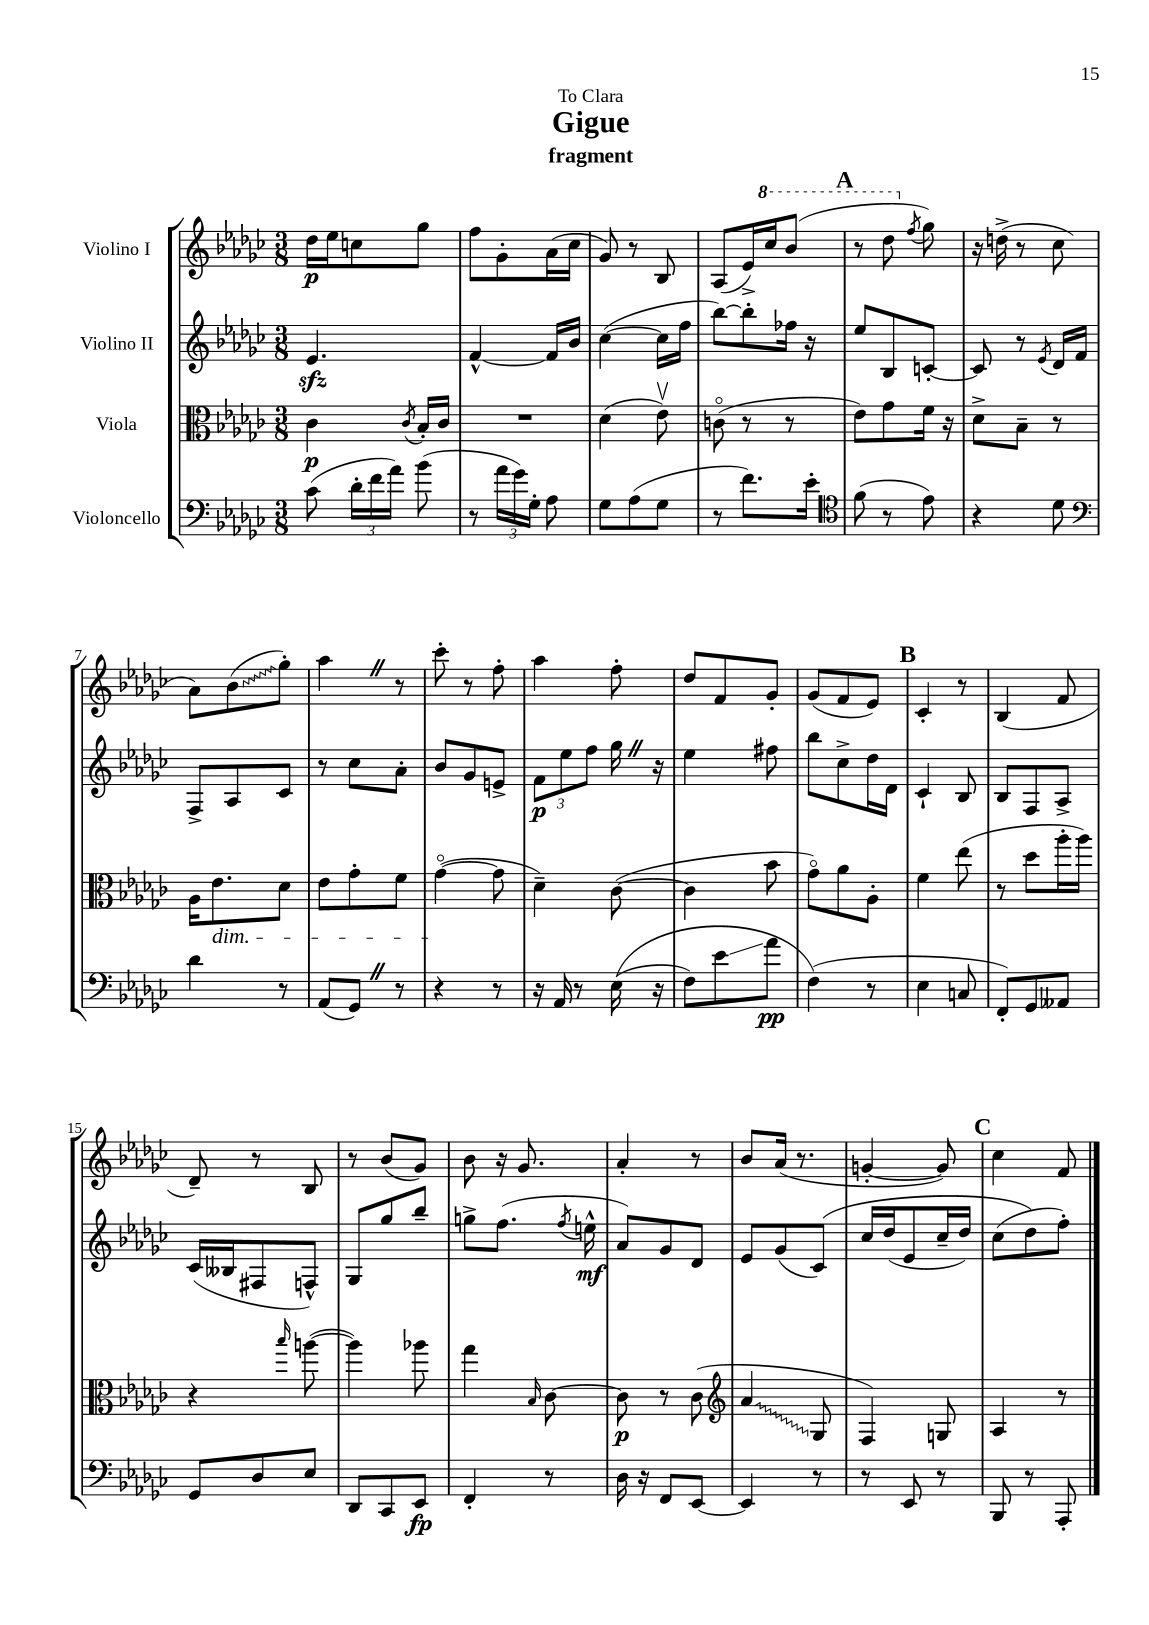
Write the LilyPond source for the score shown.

\header { title = "Gigue" subtitle = "fragment" dedication = "To Clara" }
<<
\new StaffGroup <<
\new Staff = "s0" \with { instrumentName = "Violino I" } {
    \clef treble \key ges \major \numericTimeSignature \time 3/8
    \autoBeamOff des''16[\p ees''16 c''8 ges''8] |
    f''8[ ges'8-. aes'16( ces''16] |
    ges'8) r8 bes8 |
    aes8[( ees'16->) \ottava #1 ces'''16 bes''8]( |
    \mark \markup { \bold "A" } r8 des'''8 \ottava #0 \acciaccatura { f''8 } ges''8) |
    r16 d''16->( r8 ces''8 |
    aes'8[) \once \override Glissando.style = #'zigzag bes'8\glissando( ges''8]-.) |
    aes''4 \once \override BreathingSign.text = \markup { \musicglyph "scripts.caesura.straight" } \breathe r8 |
    ces'''8-. r8 f''8-. |
    aes''4 f''8-. |
    des''8[ f'8 ges'8]-. |
    ges'8[( f'8 ees'8]) |
    \mark \markup { \bold "B" } ces'4-. r8 |
    bes4( f'8 |
    des'8--) r8 bes8 |
    r8 bes'8[( ges'8]) |
    bes'8 r16 ges'8. |
    aes'4-. r8 |
    bes'8[ aes'16]( r8. |
    g'4~-. g'8) |
    \mark \markup { \bold "C" } ces''4 f'8 \bar "|." |
}
\new Staff = "s1" \with { instrumentName = "Violino II" } {
    \clef treble \key ges \major \numericTimeSignature \time 3/8
    \autoBeamOff ees'4.\sfz |
    f'4~-^ f'16[ bes'16] |
    ces''4~( ces''16[ f''16] |
    bes''8[~) bes''8-. fes''16] r16 |
    \mark \markup { \bold "A" } ees''8[ bes8 c'8]~-. |
    c'8 r8 \acciaccatura { ees'8 } des'16[ f'16] |
    f8[-> aes8 ces'8] |
    r8 ces''8[ aes'8]-. |
    bes'8[ ges'8 e'8]-> |
    \tuplet 3/2 { f'8[\p ees''8 f''8] } ges''16 \once \override BreathingSign.text = \markup { \musicglyph "scripts.caesura.straight" } \breathe r16 |
    ees''4 fis''8 |
    bes''8[ ces''8-> des''16 des'16] |
    \mark \markup { \bold "B" } ces'4-! bes8 |
    bes8[ f8 aes8]-> |
    ces'16[( beses16 fis8 f8]-^) |
    ges8[ ges''8 bes''8]-- |
    g''8[-> f''8.]( \acciaccatura { f''8 } e''16-^\mf |
    aes'8[) ges'8 des'8] |
    ees'8[ ges'8( ces'8])\( |
    ces''16[ des''16( ees'8 ces''16-- des''16]) |
    \mark \markup { \bold "C" } ces''8[( des''8\) f''8]-.) \bar "|." |
}
\new Staff = "s2" \with { instrumentName = "Viola" } {
    \clef alto \key ges \major \numericTimeSignature \time 3/8
    \autoBeamOff ces'4\p \acciaccatura { ces'8 } bes16[-. ces'16] |
    R4. |
    des'4( ees'8\upbow) |
    c'8\flageolet( r8 r8 |
    \mark \markup { \bold "A" } ees'8[) ges'8 f'16] r16 |
    des'8[-> bes8]-- r8 |
    aes16[ ees'8.\dim des'8] |
    ees'8[ ges'8-. f'8] |
    ges'4~\flageolet\!( ges'8 |
    des'4--) ces'8~( |
    ces'4 bes'8 |
    ges'8[\flageolet) aes'8 aes8]-. |
    \mark \markup { \bold "B" } f'4 ees''8( |
    r8 des''8[ aes''16-. aes''16]) |
    r4 \grace { bes''16 } a''8~( |
    a''4) aes''8 |
    ges''4 \grace { bes16 } ces'8~ |
    ces'8\p r8 ces'8( |
    \clef treble \once \override Glissando.style = #'zigzag aes'4\glissando ges8 |
    f4) g8 |
    \mark \markup { \bold "C" } aes4 r8 \bar "|." |
}
\new Staff = "s3" \with { instrumentName = "Violoncello" } {
    \clef bass \key ges \major \numericTimeSignature \time 3/8
    \autoBeamOff ces'8( \tuplet 3/2 { des'16[-. f'16 aes'16]) } bes'8( |
    r8 \tuplet 3/2 { aes'16[ ges'16) ges16]-. } aes8 |
    ges8[ aes8( ges8] |
    r8 f'8.[) ees'16]-. |
    \mark \markup { \bold "A" } \clef tenor f'8( r8 ees'8) |
    r4 des'8 |
    \clef bass des'4 r8 |
    aes,8[( ges,8]) \once \override BreathingSign.text = \markup { \musicglyph "scripts.caesura.straight" } \breathe r8 |
    r4 r8 |
    r16 aes,16 r8 ees16(\( r16 |
    f8[) ees'8\glissando aes'8]\pp |
    f4(\) r8 |
    \mark \markup { \bold "B" } ees4 c8 |
    f,8[-.) ges,8 aeses,8] |
    ges,8[ des8 ees8] |
    des,8[ ces,8 ees,8]\fp |
    f,4-. r8 |
    des16 r16 f,8[ ees,8]~ |
    ees,4 r8 |
    r8 ees,8 r8 |
    \mark \markup { \bold "C" } bes,,8 r8 aes,,8-. \bar "|." |
}
>>
>>
